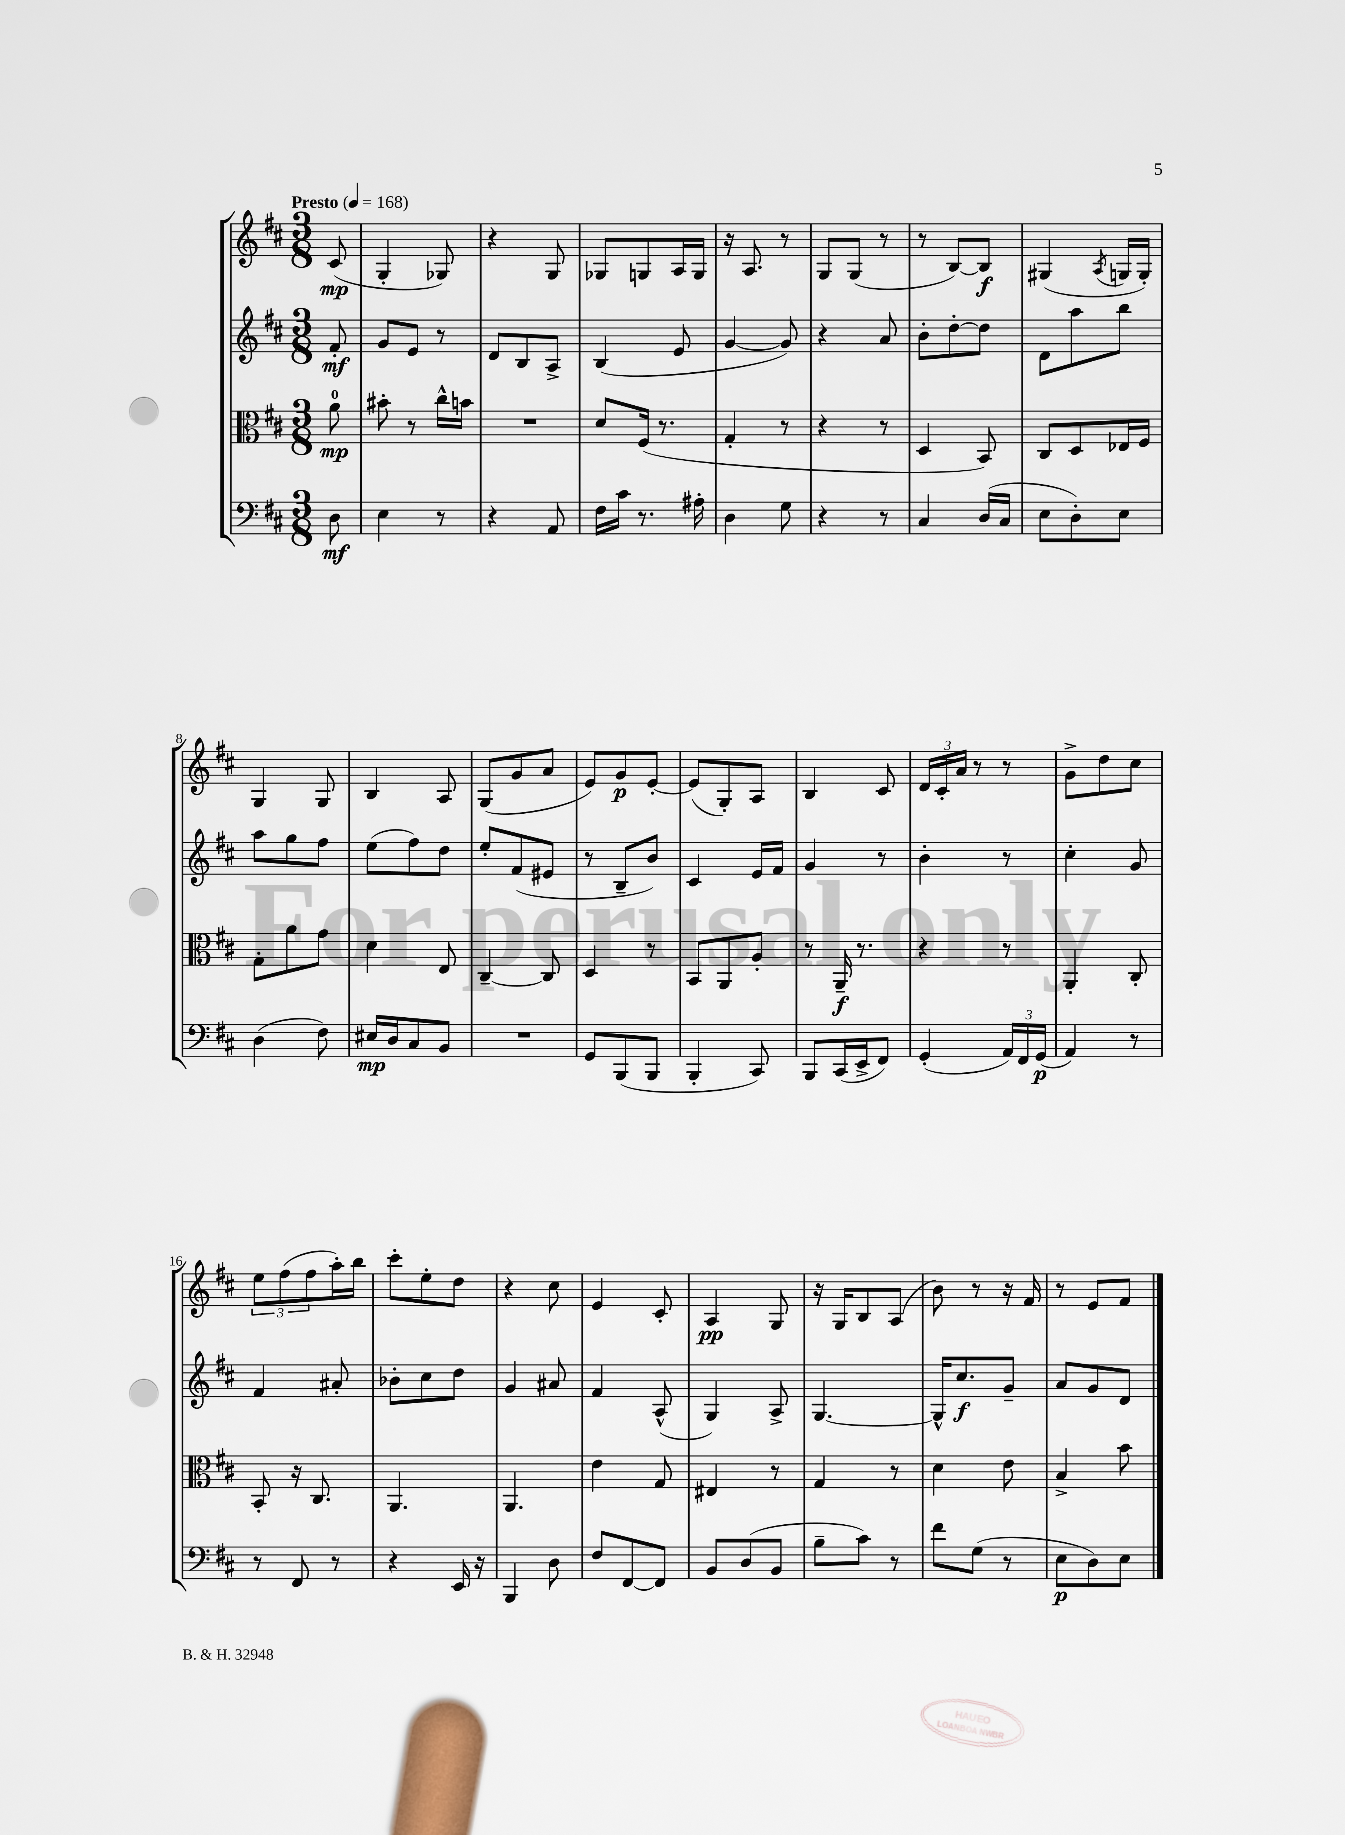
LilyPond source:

<<
\new StaffGroup <<
\new Staff = "s0" {
    \clef treble \key d \major \numericTimeSignature \time 3/8 \partial 8 \tempo "Presto" 4 = 168
    cis'8\mp( |
    g4-. ges8) |
    r4 g8 |
    ges8 g8 a16 g16 |
    r16 a8. r8 |
    g8 g8( r8 |
    r8 b8~) b8\f |
    gis4( \acciaccatura { a8 } g16 g16-.) |
    g4 g8 |
    b4 a8 |
    g8( g'8 a'8 |
    e'8) g'8\p e'8~-. |
    e'8( g8-.) a8 |
    b4 cis'8 |
    \tuplet 3/2 { d'16 cis'16-. a'16 } r8 r8 |
    g'8-> d''8 cis''8 |
    \tuplet 3/2 { e''8 fis''8( fis''8 } a''16-.) b''16 |
    cis'''8-. e''8-. d''8 |
    r4 cis''8 |
    e'4 cis'8-. |
    a4\pp g8 |
    r16 g16 b8 a8( |
    b'8) r8 r16 fis'16 |
    r8 e'8 fis'8 \bar "|." |
}
\new Staff = "s1" {
    \clef treble \key d \major \numericTimeSignature \time 3/8 \partial 8
    fis'8-.\mf |
    g'8 e'8 r8 |
    d'8 b8 a8-> |
    b4( e'8 |
    g'4~ g'8) |
    r4 a'8 |
    b'8-. d''8~-. d''8 |
    d'8 a''8 b''8 |
    a''8 g''8 fis''8 |
    e''8( fis''8) d''8 |
    e''8-. fis'8( eis'8 |
    r8 b8-- b'8) |
    cis'4 e'16 fis'16 |
    g'4 r8 |
    b'4-. r8 |
    cis''4-. g'8 |
    fis'4 ais'8-. |
    bes'8-. cis''8 d''8 |
    g'4 ais'8 |
    fis'4 a8-^( |
    g4) a8-> |
    g4.~ |
    g16-^ cis''8.\f g'8-- |
    a'8 g'8 d'8 \bar "|." |
}
\new Staff = "s2" {
    \clef alto \key d \major \numericTimeSignature \time 3/8 \partial 8
    a'8-0\mp |
    bis'8-. r8 cis''16-^ b'16 |
    R4. |
    d'8 fis16( r8. |
    g4-. r8 |
    r4 r8 |
    d4 b,8) |
    cis8 d8 ees16 fis16 |
    g8-. a'8 g'8 |
    d'4 e8 |
    cis4~-- cis8 |
    d4 r8 |
    b,8 a,8 a8-. |
    r8 a,16--\f r8. |
    r4 r8 |
    a,4-. cis8-. |
    b,8-. r16 cis8. |
    a,4. |
    a,4. |
    e'4 g8 |
    eis4 r8 |
    g4 r8 |
    d'4 e'8 |
    b4-> b'8 \bar "|." |
}
\new Staff = "s3" {
    \clef bass \key d \major \numericTimeSignature \time 3/8 \partial 8
    d8\mf |
    e4 r8 |
    r4 a,8 |
    fis16 cis'16 r8. ais16-. |
    d4 g8 |
    r4 r8 |
    cis4 d16( cis16 |
    e8 d8-.) e8 |
    d4( fis8) |
    eis16\mp d16 cis8 b,8 |
    R4. |
    g,8 b,,8( b,,8 |
    b,,4-. cis,8) |
    b,,8 cis,16( e,16-> fis,8) |
    g,4-.( \tuplet 3/2 { a,16) fis,16 g,16\p( } |
    a,4) r8 |
    r8 fis,8 r8 |
    r4 e,16 r16 |
    b,,4 d8 |
    fis8 fis,8~ fis,8 |
    b,8 d8( b,8 |
    b8-- cis'8) r8 |
    fis'8 g8( r8 |
    e8\p d8) e8 \bar "|." |
}
>>
>>
